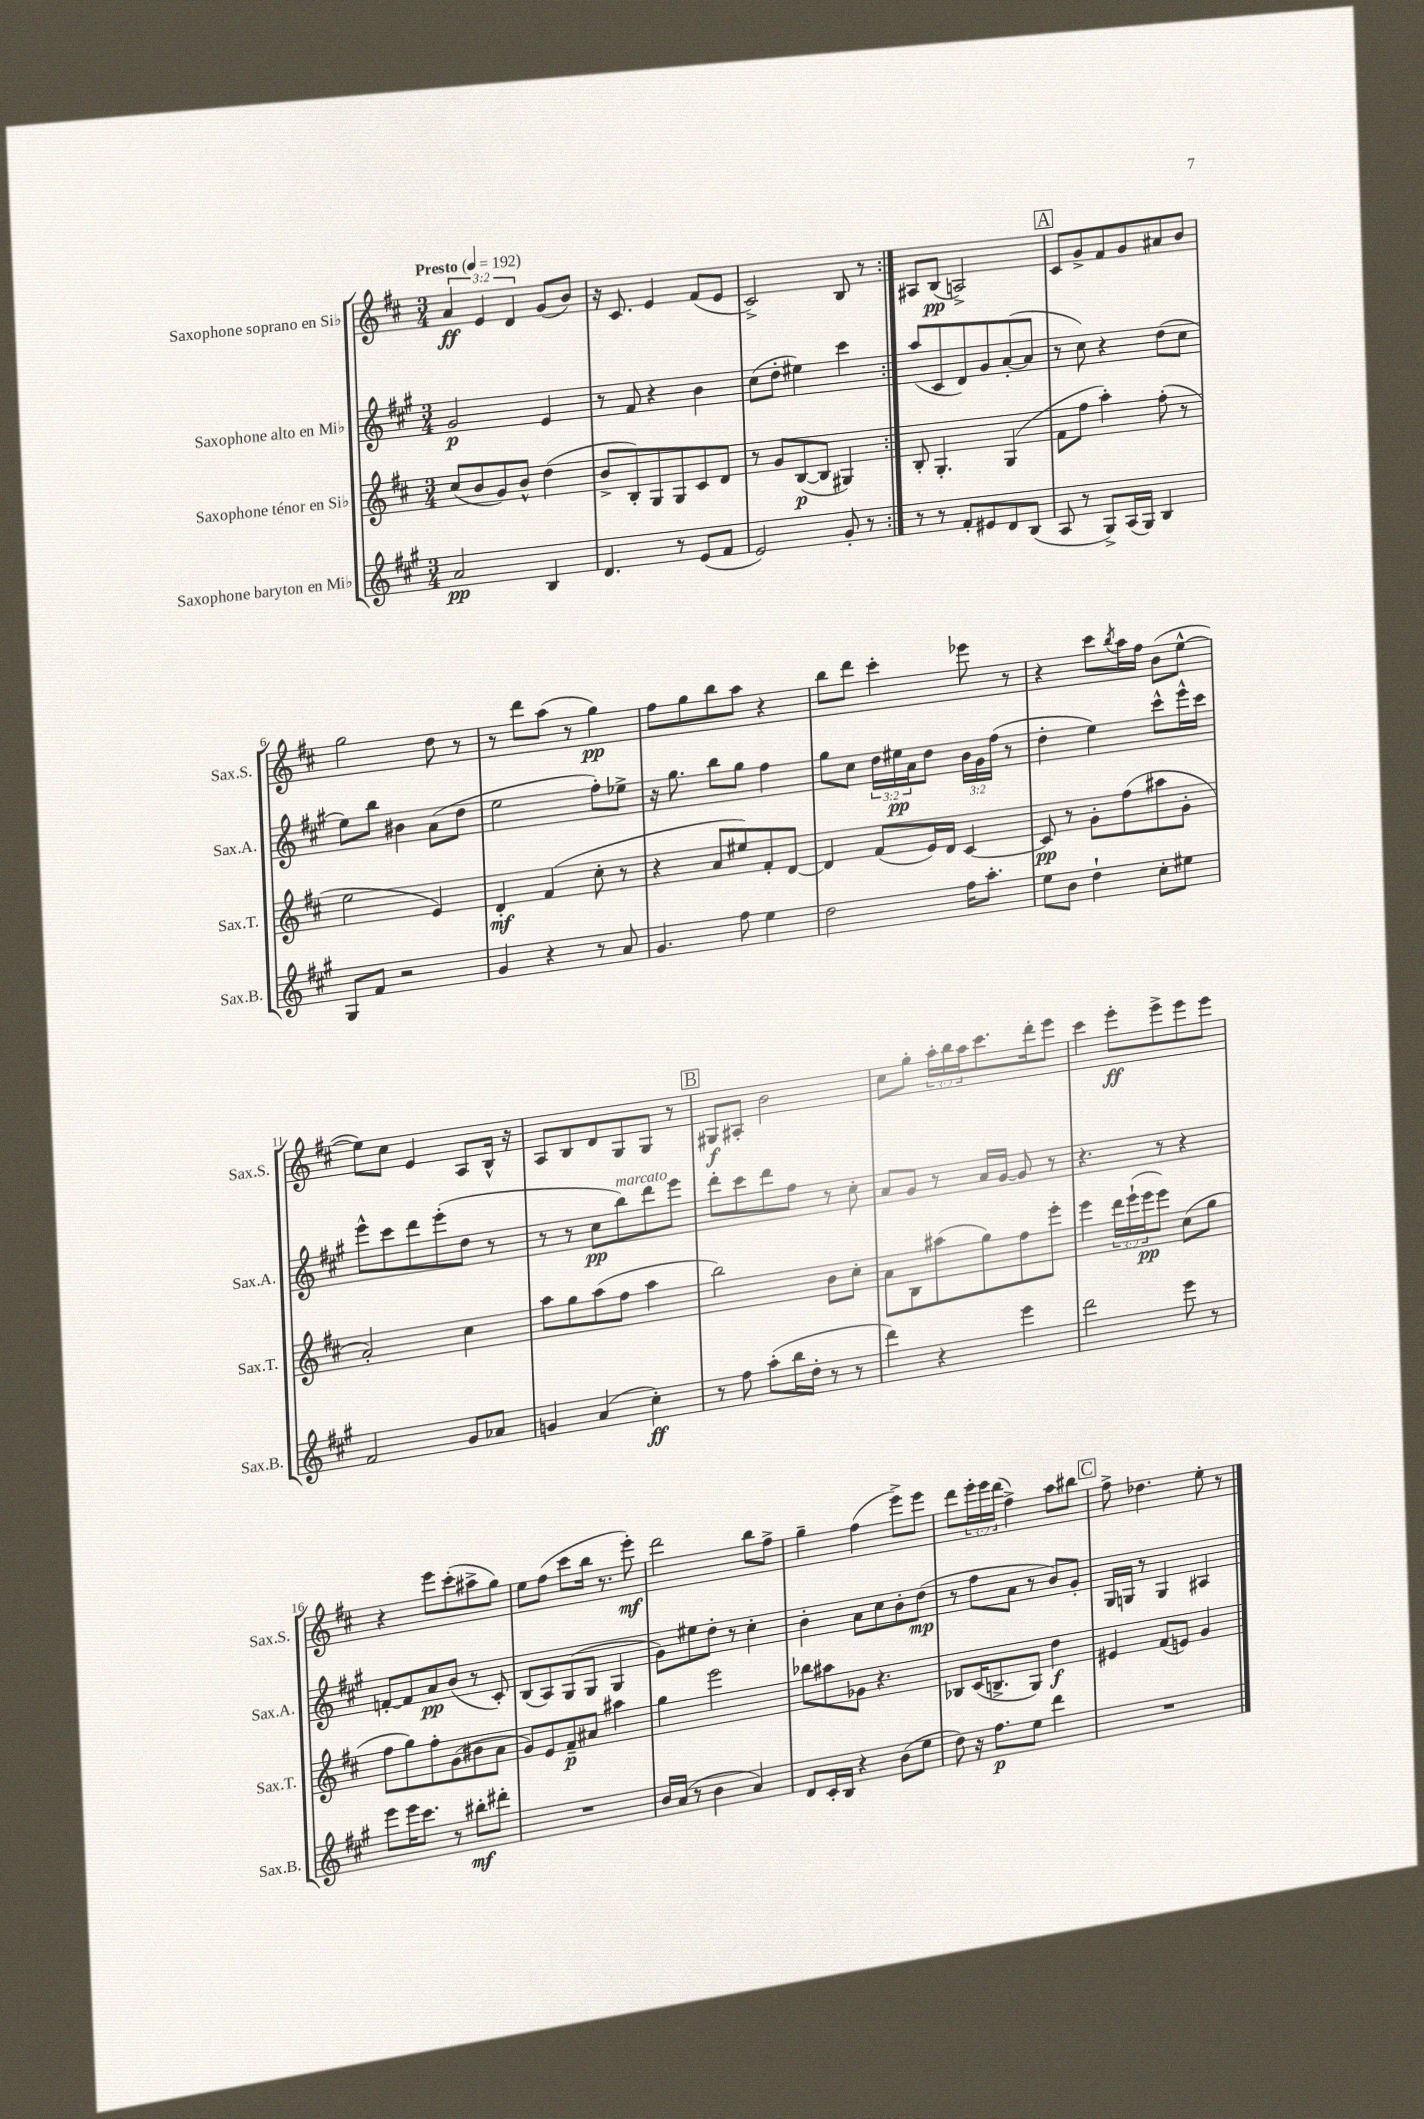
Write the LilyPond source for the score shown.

<<
\new StaffGroup <<
\new Staff = "s0" \with { instrumentName = "Saxophone soprano en Sib" shortInstrumentName = "Sax.S." } {
    \clef treble \key d \major \numericTimeSignature \time 3/4 \override Staff.TupletNumber.text = #tuplet-number::calc-fraction-text \tempo "Presto" 4 = 192
    \repeat volta 2 { \tuplet 3/2 { a'4\ff e'4 d'4 } g'8( b'8) |
    r16 cis'8. e'4 fis'8( e'8 |
    cis'2->) b8 r8 | }
    ais8 b8\pp( a2->) |
    \mark \markup { \box "A" } cis'8 g'8-> fis'8 g'8 ais'8 b'8 |
    g''2 d''8 r8 |
    r8 d'''8 a''8( r8 g''4\pp) |
    fis''8 g''8 b''8 a''8 r4 |
    b''8 d'''8 cis'''4-. ees'''8 r8 |
    r4 cis'''8 \acciaccatura { b''8 } a''16 fis''16 b'8( e''8~-^ |
    e''8) cis''8 e'4 a8 b16-^ r16 |
    a8 b8 d'8 g8 g8 r8 |
    \mark \markup { \box "B" } gis8\f ais8-. b'2 |
    cis''8 g''8-. \tuplet 3/2 { a''16-. b''16 a''16 } cis'''8. d'''16-. e'''8 |
    cis'''4 e'''8-.\ff e'''8-> e'''8 e'''8 |
    r4 e'''8 cis'''8-.( ais''8-> g''8) |
    e''8 fis''8( cis'''8 b''16 r8. e'''8-.\mf) |
    d'''2 b''8 fis''8-> |
    g''4-- fis''4( e'''8->) e'''8 |
    d'''8 \tuplet 3/2 { e'''16-. e'''16 d'''16( } fis''4->) a''8 bis''8 |
    \mark \markup { \box "C" } fis''8-> des''4. e''8-. r8 \bar "|." |
}
\new Staff = "s1" \with { instrumentName = "Saxophone alto en Mib" shortInstrumentName = "Sax.A." } {
    \clef treble \key a \major \numericTimeSignature \time 3/4 \override Staff.TupletNumber.text = #tuplet-number::calc-fraction-text
    \repeat volta 2 { gis'2\p e'4 |
    r8 fis'8 r4 b'4 |
    cis''8( d''8-. eis''4) cis'''4 | }
    a''8( cis'8 d'8) gis'8 a'8~-.( a'8 |
    \mark \markup { \box "A" } r8 cis''8) r4 d''8( cis''8 |
    e''8) b''8 bis'4 a'8( d''8 |
    e''2 fis''8-.) ees''8-> |
    r16 gis''8. b''8 gis''8 fis''4 |
    gis''8 cis''8 \tuplet 3/2 { d''16 eis''16\pp a'16 } d''8 \tuplet 3/2 { b'16 gis'16 fis''16( } r8 |
    d''4-. e''4) cis'''8-^ e'''16-^ cis'''16 |
    e'''8-^ cis'''8 d'''8 e'''8-.( d''8 r8 |
    r8 r8 cis''8\pp b''8^\markup { \italic "marcato" }) d'''8 e'''8 |
    \mark \markup { \box "B" } d'''8-. cis'''8 d'''8 fis''8 r8 cis''8-. |
    a'8 gis'8 r8 a'16 gis'16~ gis'8 r8 |
    r4. r8 r4 |
    f'8~-. f'8 a'8\pp b'8( r8 cis'8-.) |
    b8( a8) gis8( gis8 gis4 |
    gis'8) eis''8 d''8-. r8 cis''4-. |
    b'4-. a'8 cis''8 b'8-. d''8\mp( |
    r8 fis''8 a'8 r8 b'8) gis'8-. |
    \mark \markup { \box "C" } gis16 g16 r8 g4 ais4 \bar "|." |
}
\new Staff = "s2" \with { instrumentName = "Saxophone ténor en Sib" shortInstrumentName = "Sax.T." } {
    \clef treble \key d \major \numericTimeSignature \time 3/4 \override Staff.TupletNumber.text = #tuplet-number::calc-fraction-text
    \repeat volta 2 { cis''8( b'8 g'8) b'8-^ d''4( |
    b'8-> b8-.) g8 g8 cis'8 d'8 |
    r8 g'8 b8~\p( b8 gis4) | }
    b8-. g4.-. g4( |
    \mark \markup { \box "A" } fis'8 fis''8 a''4-.) fis''8-.( r8 |
    e''2 e'4) |
    d'4-.\mf fis'4( cis''8-. r8 |
    r4 a'8 eis''8) fis'8-. d'8~ |
    d'4 fis'8( e'16) d'16 cis'4~ |
    cis'8\pp r8 g'8-. fis''8( ais''8 g'8-. |
    a'2-.) cis''4 |
    a''8 g''8 a''8( fis''8 a''4 |
    \mark \markup { \box "B" } b''2) b'8 cis''8-. |
    a'8 b8 ais''8( g''8) fis''8 e'''8-. |
    e'''4 \tuplet 3/2 { d'''16 e'''16-!( e'''16\pp } e'''8) cis''8( g''8 |
    fis''8 g''8) fis''8-. g'8( bis'8 a'8 |
    g'8) e'8 fis'8--\p ais'8 ais''4 |
    g''4 e'''2 |
    bes''8 ais''8 ges'8 r4. |
    bes8 cis'16( b8.-> g8) d''4\f |
    \mark \markup { \box "C" } eis'4 fis'8( e'8) g'4 \bar "|." |
}
\new Staff = "s3" \with { instrumentName = "Saxophone baryton en Mib" shortInstrumentName = "Sax.B." } {
    \clef treble \key a \major \numericTimeSignature \time 3/4
    \repeat volta 2 { a'2\pp b4 |
    d'4. r8 e'8( fis'8 |
    e'2) gis'8-. r8 | }
    r8 r8 fis'8-. eis'8 d'8 b8( |
    \mark \markup { \box "A" } a8 r8 gis8->) a16( gis16) b4 |
    gis8 fis'8 r2 |
    gis'4 r4 r8 a'8 |
    gis'4. fis''8 e''4 |
    d''2 fis''16 a''8.-. |
    e''8 b'8 d''4-! cis''8-. eis''8 |
    fis'2 gis'8 aes'8 |
    g'4 a'4( cis''4-.\ff) |
    \mark \markup { \box "B" } r8 fis''8 a''8-.( b''16 d''16-. r8 r8 |
    d'''4) r4 e'''4 |
    d'''2 e'''8 r8 |
    e'''8 e'''16 cis'''8. r8 bis''8-.\mf dis'''8-. |
    R2. |
    b'16 a'16( r8 b'4 a'4) |
    d'8 cis'16-. b16 r4 b'8( e''8 |
    d''8) r16 fis''8.\p e''8 d'''4 |
    \mark \markup { \box "C" } R2. \bar "|." |
}
>>
>>
